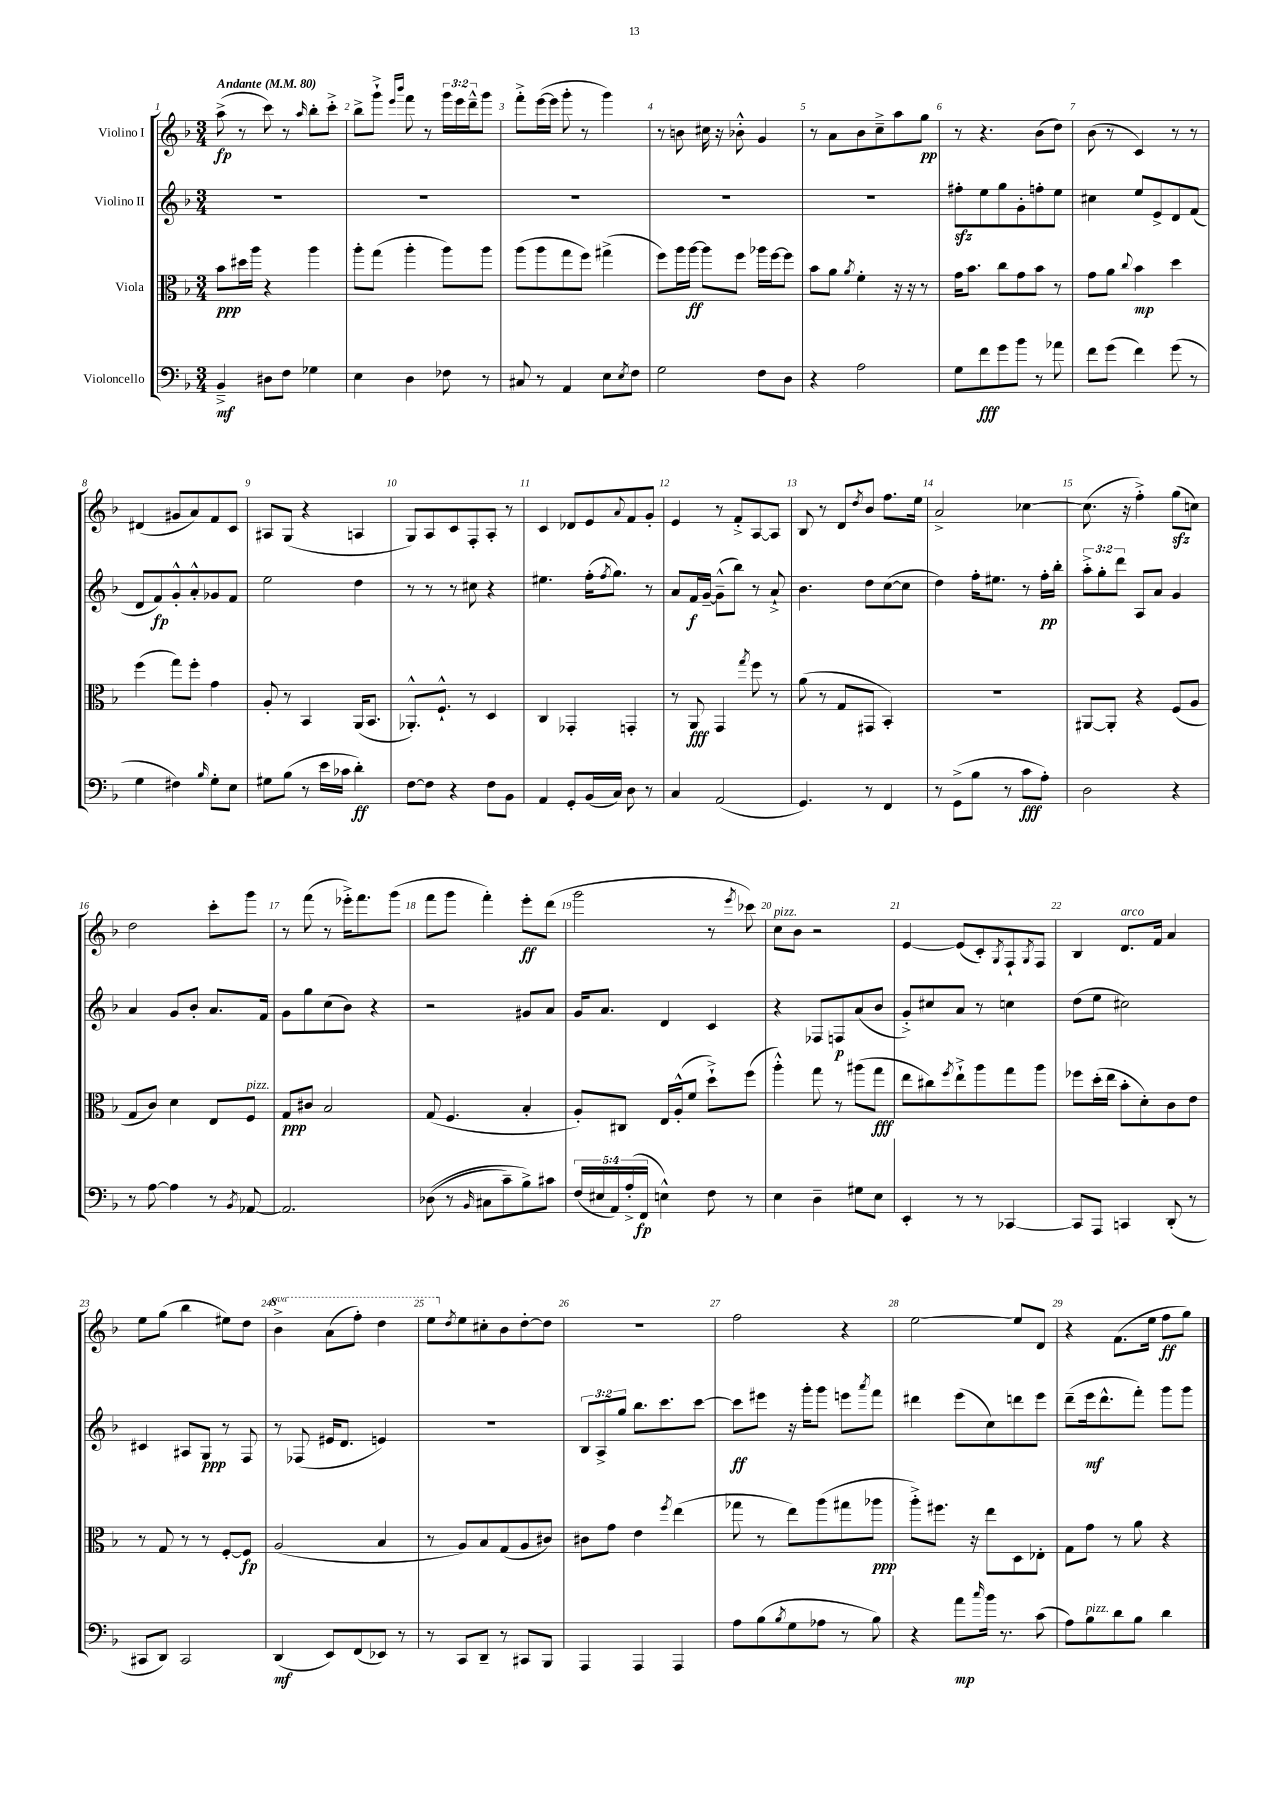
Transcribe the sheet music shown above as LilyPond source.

<<
\new StaffGroup <<
\new Staff = "s0" \with { instrumentName = "Violino I" } {
    \clef treble \key f \major \numericTimeSignature \time 3/4 \override Staff.TupletNumber.text = #tuplet-number::calc-fraction-text \set Staff.ottavationMarkups = #ottavation-simple-ordinals \tempo "Andante" 4 = 80
    a''8->\fp( r8 c'''8) r8 \grace { a''16 } bes''8-. c'''8-.-> |
    bes''8-> g'''8-!-> \grace { e'''16 bes'''16 } f'''8 r8 \tuplet 3/2 { g'''16 e'''16 d'''16---^ } g'''8 |
    f'''8-.-> e'''16~( e'''16 g'''8-. r8 g'''4) |
    r8 b'8 cis''16 r16 bes'8-.-^ g'4 |
    r8 a'8 bes'8 c''8---> a''8 g''8\pp |
    r8 r4. bes'8( d''8) |
    bes'8( r8 c'4) r8 r8 |
    dis'4( gis'8 a'8) f'8 c'8 |
    ais8 g8( r4 a4 |
    g8) a8 c'8 f8-. a8-. r8 |
    c'4 des'8 e'8 \appoggiatura { a'8 } f'8 g'8-. |
    e'4 r8 f'8-.-> a8~ a8 |
    bes8 r8 d'8 \acciaccatura { d''8 } bes'8 f''8. e''16 |
    a'2-> ces''4~ |
    ces''8.( r16 f''4-.->) g''8\sfz( c''8) |
    d''2 c'''8-. g'''8 |
    r8 f'''8( r8 ees'''16-.->) f'''8. g'''8( |
    f'''8 g'''8 f'''4-.) e'''8-.\ff d'''8( |
    g'''2 r8 \acciaccatura { e'''8 } ces'''8) |
    c''8^\markup { \italic "pizz." } bes'8 r2 |
    e'4~ e'8( c'8-.) \acciaccatura { g8 } f8-! \acciaccatura { g8 } f8 |
    bes4 d'8.^\markup { \italic "arco" } f'16 a'4 |
    e''8 g''8( bes''4 eis''8) d''8 |
    \ottava #1 bes''4-> a''8( f'''8-.) d'''4 |
    e'''8 \ottava #0 \acciaccatura { d''8 } e''8 cis''8-. bes'8 d''8~-. d''8 |
    R2. |
    f''2 r4 |
    e''2~ e''8 d'8 |
    r4 f'8.( e''16 f''8\ff g''8) \bar "|." |
}
\new Staff = "s1" \with { instrumentName = "Violino II" } {
    \clef treble \key f \major \numericTimeSignature \time 3/4 \override Staff.TupletNumber.text = #tuplet-number::calc-fraction-text
    R2. |
    R2. |
    R2. |
    R2. |
    R2. |
    fis''8-.\sfz e''8 g''8 g'8-. f''8-. e''8 |
    cis''4 e''8 e'8-> d'8 f'8( |
    d'8 f'8\fp) g'8-.-^ a'8-.-^ ges'8 f'8 |
    e''2 d''4 |
    r8 r8 r8 cis''8 r4 |
    eis''4. f''16-.( \acciaccatura { f''8 } g''8.) r8 |
    a'8 f'16\f g'16~-- g'8---^( bes''8) r8 a'8-!-> |
    bes'4. d''8 c''8~( c''8 |
    d''4) f''16-. eis''8. r8 f''16-.\pp bes''16-. |
    \tuplet 3/2 { a''8-.-> g''8-. d'''8 } a8 a'8 g'4 |
    a'4 g'8 bes'8-. a'8. f'16 |
    g'8 g''8 c''8( bes'8) r4 |
    r2 gis'8 a'8 |
    g'16 a'8. d'4 c'4 |
    r4 fes8 f8\p a'8( bes'8 |
    g'8-.->) cis''8 a'8 r8 c''4 |
    d''8( e''8 cis''2) |
    cis'4 ais8 g8\ppp r8 f8 |
    r8 fes8( eis'16 d'8. e'4) |
    R2. |
    \tuplet 3/2 { bes8 a8-> g''8 } bes''8. c'''8. c'''8~ |
    c'''8\ff eis'''8 r16 g'''16-. g'''8 e'''8 \acciaccatura { a'''8 } f'''8 |
    dis'''4 e'''8( c''8) d'''8 e'''8 |
    d'''8--( e'''16\mf d'''8.-^ f'''8-.) g'''8 g'''8 \bar "|." |
}
\new Staff = "s2" \with { instrumentName = "Viola" } {
    \clef alto \key f \major \numericTimeSignature \time 3/4
    bes'8\ppp dis''16 a''16 r4 a''4 |
    a''8-. g''8( a''4-. a''8) a''8 |
    a''8( a''8 g''8 f''8) gis''4->( |
    f''8) a''16 a''16~\ff a''8 f''8 aes''16 f''16~ f''8 |
    bes'8 a'8 \acciaccatura { a'8 } f'4-. r16 r16 r8 |
    g'16 bes'8. c''8 g'8 bes'8 r8 |
    g'8 a'8 \appoggiatura { c''8 } bes'4\mp d''4 |
    f''4( g''8) f''8-. g'4 |
    a8-. r8 bes,4 a,16( bes,8. |
    aes,8.-.-^) f8.-!-^ r8 d4 |
    c4 ges,4-. g,4-. |
    r8 a,8\fff g,4 \acciaccatura { g''8 } f''8 r8 |
    a'8( r8 g8 gis,8 bes,4-.) |
    R2. |
    ais,8~ ais,8-. r4 f8( a8 |
    g8 c'8) d'4 e8 f8^\markup { \italic "pizz." } |
    g8\ppp cis'8 bes2 |
    g8( f4. bes4-. |
    a8-.) cis8 e16 a16-.-^( f'8 d''8-!->) f''8( |
    a''4-.-^) g''8 r8 ais''8( g''8\fff |
    e''8 cis''8) \acciaccatura { f''8 } e''8-!-> a''8 g''8 a''8 |
    fes''8 d''16-.( e''16 bes'8-. d'8-.) c'8 e'8 |
    r8 g8 r8 r8 f8~-. f8\fp |
    a2( bes4 |
    r8 a8) bes8 g8( a8 cis'8) |
    cis'8 g'8 e'4 \acciaccatura { f''8 } e''4( |
    ges''8 r8 e''8) a''8( gis''8 aes''8\ppp |
    a''8-.->) fis''8. r16 e''8 d8 ees8-. |
    g8 g'8 r8 a'8 r4 \bar "|." |
}
\new Staff = "s3" \with { instrumentName = "Violoncello" } {
    \clef bass \key f \major \numericTimeSignature \time 3/4 \override Staff.TupletNumber.text = #tuplet-number::calc-fraction-text
    bes,4--->\mf dis8 f8 ges4 |
    e4 d4 fes8 r8 |
    cis8 r8 a,4 e8 \acciaccatura { e8 } f8 |
    g2 f8 d8 |
    r4 a2 |
    g8 f'8\fff g'8 bes'8 r8 aes'8 |
    f'8 g'8( f'4) g'8( r8 |
    g4 fis4) \grace { bes16 } g8-. e8 |
    gis8 bes8( r8 e'16 ces'16 d'4-.\ff) |
    f8~ f8 r4 f8 bes,8 |
    a,4 g,8-. bes,16( c16) d8 r8 |
    c4 a,2( |
    g,4.) r8 f,4 |
    r8 g,8->( bes8 r8 c'8\fff a8-.) |
    d2 r4 |
    r8 a8~ a4 r8 \acciaccatura { bes,8 } aes,8~ |
    aes,2. |
    des8(\( r8 \grace { bes,16 } cis8 c'8--) bes8->\) cis'8 |
    \tuplet 5/4 { f16( eis16 a,16) a16-.->( f,16\fp } e4-^) f8 r8 |
    e4 d4-- gis8 e8 |
    e,4-. r8 r8 ces,4~ |
    ces,8 a,,8 c,4 d,8-.( r8 |
    cis,8 d,8) cis,2 |
    d,4\mf( e,8) f,8( ees,8) r8 |
    r8 c,8 d,8-- r8 cis,8 bes,,8 |
    a,,4 a,,4 a,,4 |
    a8 bes8( \acciaccatura { bes8 } g8 aes8 r8 bes8) |
    r4 a'8\mp \grace { c''16 } bes'16 r8. c'8( |
    a8) bes8^\markup { \italic "pizz." } d'8 bes8 d'4 \bar "|." |
}
>>
>>
\layout { \context { \Score \override BarNumber.break-visibility = ##(#f #t #t) barNumberVisibility = #all-bar-numbers-visible } }
